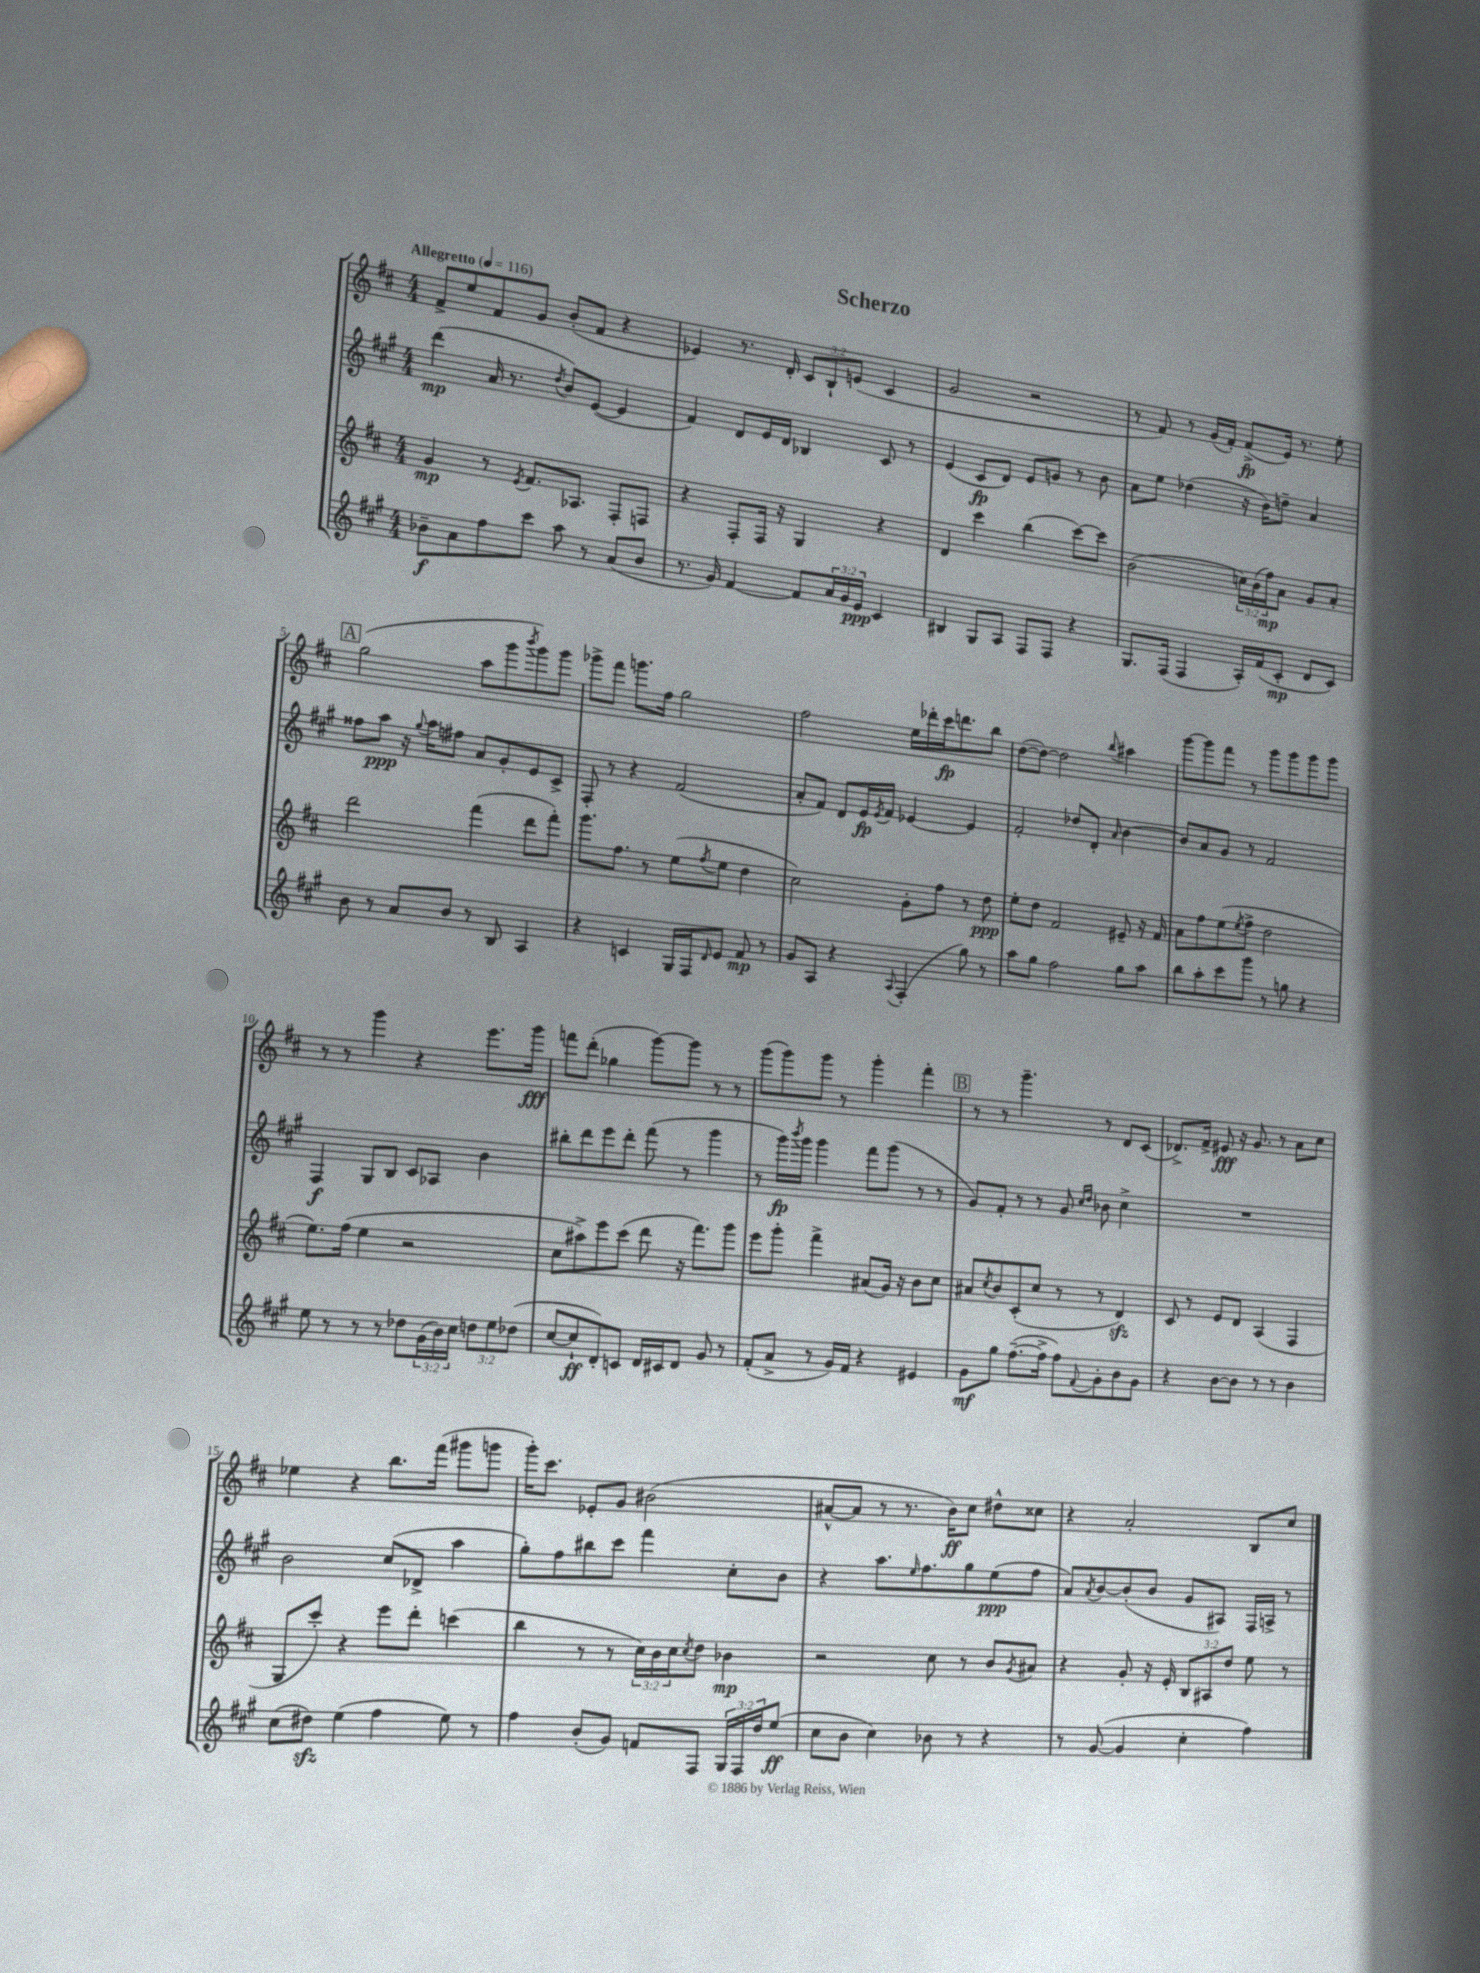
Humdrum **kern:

**kern	**kern	**kern	**kern
*staff4	*staff3	*staff2	*staff1
*clefG2	*clefG2	*clefG2	*clefG2
*k[f#c#g#]	*k[f#c#]	*k[f#c#g#]	*k[f#c#]
*M4/4	*M4/4	*M4/4	*M4/4
*MM116	*MM116	*MM116	*MM116
8b-~	4g	(4ddd	8f#^
8a	.	.	8ee
8ff#	8r	16a	8f#
.	.	8.r	.
.	8qe	.	.
8ccc#	8.f#	.	8g
.	.	8qdd	.
8aa	.	8b)	(8b'
.	8.A-	.	.
8r	.	([8e	8f#
(8a	8F#'	4e]	4r
8b-	8F	.	.
=	=	=	=
8.r	4r	4f#)	4e-)
16g#)	.	.	.
[4f#	8F#'	8d	8.r
.	16F#	16e	.
.	16r	16d	16d'
8f#]	4G	4B-	12c#
.	.	.	12B`
24a	.	.	.
24g#	.	.	(12e
24e	.	.	.
4c#	4r	8c#	4c#
.	.	8r	.
=	=	=	=
4B#	4d	(4e	2g
8G#	4ccc#	8c#	.
8A	.	8d)	.
8F#	(4bb	8e	2r
8F#	.	8g	.
4r	[8ccc#)	8r	.
.	8ccc#]	8b	.
=	=	=	=
8.G#	(2b	8a	8r
.	.	8ee	8f#)
(16F#	.	.	.
4F#	.	(4dd-	8r
.	.	.	(16g
.	.	.	16f#')
16A')	24cc)	16r	(8f#^
.	(24b	.	.
(16f#	.	16b)	.
.	24ff#)	.	.
8c#'	8a	8dd~	16e)
.	.	.	8.r
8d	8g	4a	.
8c#)	8a'	.	8ee'
=	=	=	=
8b	2ddd	8ff##	(2gg
8r	.	8aa	.
8a	.	16r	.
.	.	8qqgg#	.
.	.	16aa	.
8b	.	8ff#	.
8r	(4fff#	8a	8aa
8B	.	8g#'	8ggg
.	.	.	8qbbb
4A	8ddd	8e	8ggg)
.	8fff#')	8c#^	8ggg
=	=	=	=
4r	8.ggg	8F#'	8ggg-^
.	.	8r	8fff#
.	8.ff#	.	.
4c	.	4r	8.ggg
.	8r	.	.
.	.	.	16ff#
16G#	(8ee	(2f#	2gg
16F#	.	.	.
16qqd	8qff#	.	.
8e	8ee	.	.
8f#	4dd	.	.
8r	.	.	.
=	=	=	=
8g#	2cc#)	8a'	2ff#
8A	.	8f#)	.
4r	.	8d	.
.	.	16e	.
.	.	8qe	.
.	.	16f#	.
8qqA	.	.	.
(4F#'	8g'	[4e-	16ee
.	.	.	16ddd-'
.	8ff#	.	16ccc#
.	.	.	8.ddd
8gg#)	8r	4e-]	.
8r	8dd	.	8bb
=	=	=	=
8aa	8ee'	2f#'	([8dd
8gg#	8dd	.	8dd_)
2ff#	2f#	.	2dd]
.	.	8dd-	.
.	.	8d'	.
.	.	16qqa	8qqbb
8gg#	8e#~	[4b	4aa#
8aa	16r	.	.
.	16f#	.	.
=	=	=	=
8bb	8a	8b]	[8ggg
8aa'	8ff#	8a	8ggg]
8ccc#	(8ee	8g#	8fff#
.	8qee	.	.
8ggg#	8ff#^	8r	8r
8r	2dd	2f#	8ggg
8gg	.	.	8ggg
4r	.	.	8ggg
.	.	.	8ggg
=	=	=	=
8ee	8.ee)	4F#	8r
8r	.	.	8r
.	(16ff#	.	.
8r	4ee	8G#	4ggg
8r	.	8B	.
8dd-	2r	8c#	4r
(24g#	.	8A-	.
24b)	.	.	.
24cc#	.	.	.
12dd	.	4b	8.eee
12ee	.	.	.
(12dd-	.	.	.
.	.	.	16ggg
=	=	=	=
[8cc#	8cc#	8bb#'	8fff
8cc#`]	8aa#^)	8ddd	(8ddd'
8d')	8eee	8eee	4gg-
8c	(8ccc#	8ddd'	.
16d	8ddd	(8fff#	[8ggg)
16c#	.	.	.
8d	16r	8r	8ggg]
.	8.fff#)	.	.
8g#	.	4ggg#	8r
8r	8ggg	.	8r
=	=	=	=
(8f#'	8eee	8r	(8ggg
8a^	8ggg'	16ggg#)	8ggg)
.	.	8qbbb	.
.	.	16ggg#	.
8r	4fff#^	4ggg#	8ggg
16g#)	.	.	8r
16f#	.	.	.
4r	(8a#	8fff#	4ggg'
.	16g)	(8ggg#	.
.	16r	.	.
4e#	8b	8r	4fff#'
.	8cc#	8r	.
=	=	=	=
8g#	8a#	8g#)	8r
.	8qcc#	.	.
8gg#	8b	8f#'	8r
([8.ff#~	(8c#'	8r	4.ggg~
.	8cc#	8r	.
16ff#^]	.	.	.
8ff#)	8r	8g#	.
.	.	16qqcc#	.
8qqf#	.	16qqdd	.
8g#'	8r	8b-	8r
8b	4d)	4cc#^	8d
8g#	.	.	(8c#
=	=	=	=
4r	8c#	1r	8.d-^)
.	8r	.	.
.	.	.	16f#^
[8b	8e	.	8e#
8b]	8d	.	16r
.	.	.	8.g
8r	(4A	.	.
8r	.	.	8r
4b	4F#	.	8a
.	.	.	8cc#
=	=	=	=
(8cc#	8G	2b	4ee-
8dd#)	8ccc#')	.	.
(4ee	4r	.	4r
4ff#	8eee	(8cc#	8.bb
.	8ddd'	8d-^	.
.	.	.	(16fff#
8ee)	(4ccc	4aa	8ggg#
8r	.	.	8ggg
=	=	=	=
4ff#	4bb	8gg#')	16ggg')
.	.	.	8.ccc#
.	.	8ff#	.
(8b'	8r	8bb#	8e-'
8g#)	8r	8ccc#	8g
8f	24cc#)	4fff#	(2b#
.	24b	.	.
.	24cc#	.	.
.	8qcc#	.	.
8F#	8dd	.	.
24G#	4b-	8cc#'	.
24F#	.	.	.
24dd	.	.	.
(8ee	.	8b	.
=	=	=	=
8cc#	2r	4r	[8a#^^
8b	.	.	8a#]
4cc#)	.	8.aa	8r
.	.	.	8.r
.	.	16qqee	.
.	.	8.ff#	.
8b-	8cc#	.	.
.	.	.	16b)
8r	8r	8gg#	8cc#
4r	8b	(8ee	8dd#^^
.	8qg	.	.
.	8a#	8ff#	8cc##
=	=	=	=
8r	4r	8a)	4r
.	.	8qa	.
([8g#	.	[8b	.
4g#]	8g'	(8b']	2a'
.	16r	8b	.
.	16e'	.	.
4cc#'	12B	8g#	.
.	12A#	.	.
.	.	8A#)	.
.	12dd	.	.
4ff#)	8ee	16F#	8B
.	.	16A^	.
.	8r	8r	8cc#
==	==	==	==
*-	*-	*-	*-
